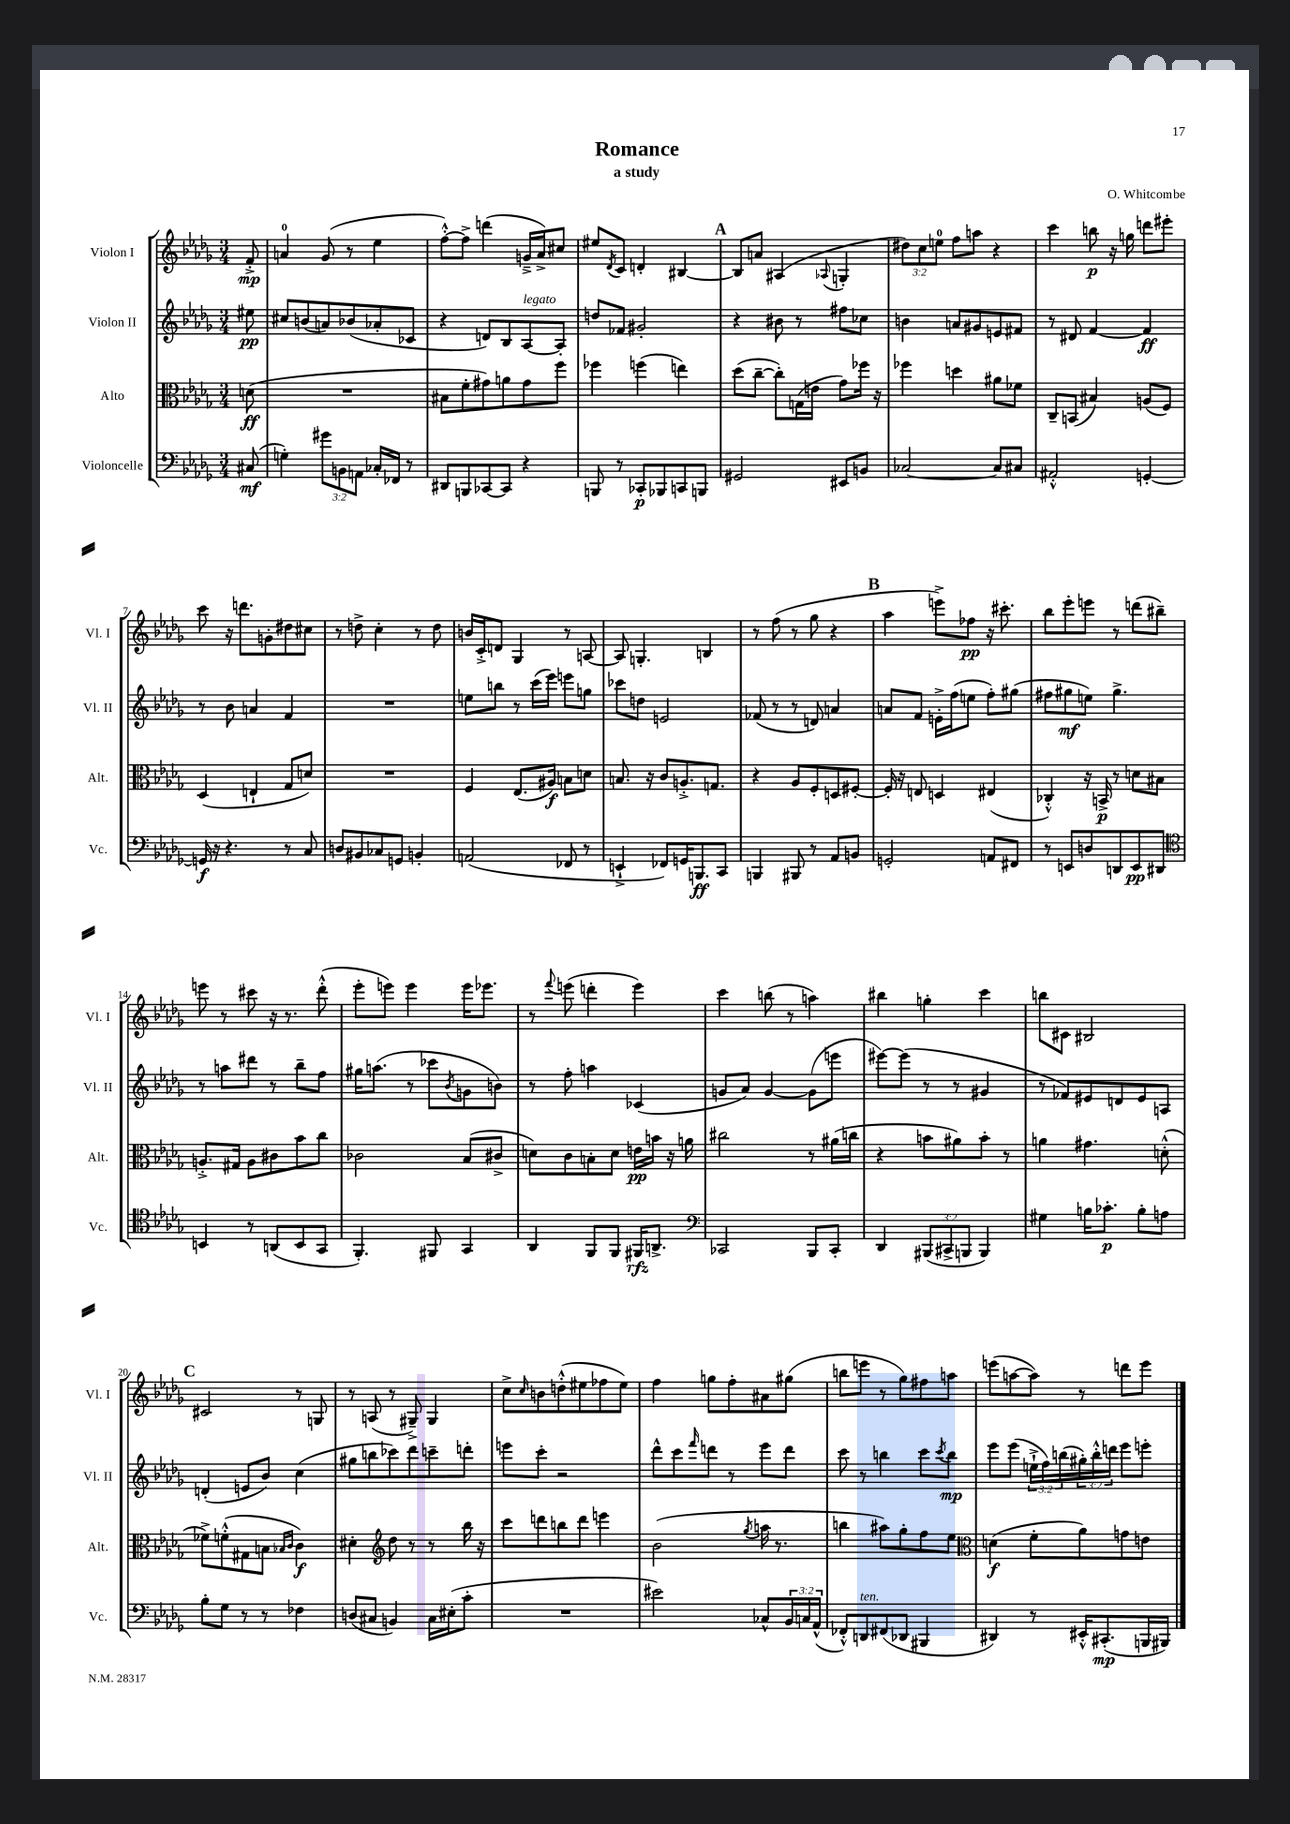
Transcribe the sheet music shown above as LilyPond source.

\header { title = "Romance" composer = "O. Whitcombe" subtitle = "a study" }
<<
\new StaffGroup <<
\new Staff = "s0" \with { instrumentName = "Violon I" shortInstrumentName = "Vl. I" } {
    \clef treble \key des \major \numericTimeSignature \time 3/4 \override Staff.TupletNumber.text = #tuplet-number::calc-fraction-text \partial 8
    f'8-.->\mp |
    a'4-0 ges'8( r8 ees''4 |
    f''8~-.-^) f''8-> d'''4( g'16---> aes'16->) cis''8 |
    eis''8 \acciaccatura { des'8 } c'8 d'4-. bis4~ |
    \mark \markup { \bold "A" } bis8 a'8 ais4( \appoggiatura { aes8 } g4-. |
    \tuplet 3/2 { dis''8) c''8 e''8-0 } f''8 a''8 r4 |
    c'''4 b''8\p r16 g''16 d'''8 eis'''8-. |
    c'''8 r16 d'''8. g'8-. dis''8 cis''8 |
    r8 d''8-> c''4-. r8 d''8 |
    b'16 c'16-.-> d'8 ges4 r8 a8~ |
    a8 g4.-. b4 |
    r8 f''8( r8 ges''8 r4 |
    \mark \markup { \bold "B" } aes''4 e'''8->) fes''8\pp r16 cis'''8.-. |
    bes''8 ees'''8-. e'''8 r8 d'''8( bis''8--) |
    e'''8 r8 cis'''8 r16 r8. des'''8-.-^( |
    ees'''8-. e'''8) e'''4 e'''16 ees'''8. |
    r8 \appoggiatura { f'''8 } e'''8( d'''4-. e'''4) |
    c'''4 b''8( r8 a''4) |
    bis''4 g''4-. c'''4 |
    b''8 cis'8 bis2 |
    \mark \markup { \bold "C" } cis'2 r8 g8 |
    r8 a8( r8 gis8--->) gis4 |
    c''8-> \grace { c''16 } b'8 d''8-.-^( eis''8 fes''8 eis''8) |
    f''4 g''8 f''8-. ais'8 gis''8( |
    b''8 e'''8 r8 ges''8) fis''8 a''8 |
    e'''8( a''8~ a''8) r8 d'''8 e'''8 \bar "|." |
}
\new Staff = "s1" \with { instrumentName = "Violon II" shortInstrumentName = "Vl. II" } {
    \clef treble \key des \major \numericTimeSignature \time 3/4 \override Staff.TupletNumber.text = #tuplet-number::calc-fraction-text \partial 8
    eis''8\pp |
    cis''8 b'8( a'8) bes'8( aes'8-. ces'8 |
    r4 d'8) bes8 aes8~^\markup { \italic "legato" } aes8-. |
    d''8 fes'8 gis'2-. |
    \mark \markup { \bold "A" } r4 bis'8 r8 fis''8 ces''8 |
    b'4 a'8 gis'8 e'8 fis'8 |
    r8 dis'8 f'4~ f'4\ff |
    r8 bes'8 a'4 f'4 |
    R2. |
    e''8 b''8 r8 c'''16( ees'''16) e'''8 g''8 |
    ces'''8 d''8 e'2 |
    fes'8( r8 r8 d'8) a'4 |
    \mark \markup { \bold "B" } a'8 f'8 e'16-.-> f''16( e''8 f''8-.) gis''8( |
    fis''8 gis''8\mf e''8) gis''4.-> |
    r8 a''8 dis'''8 r8 bes''8-- f''8 |
    gis''16 a''8.( r8 ces'''8 \acciaccatura { bes'8 } g'8 b'8) |
    r8 f''8-. a''4 ces'4( |
    g'8 aes'8) g'4~ g'8( e'''8 |
    eis'''8~) eis'''8( r8 r8 gis'4 |
    r8 fes'8) eis'8 d'8 eis'8 a8 |
    \mark \markup { \bold "C" } d'4-.( e'8 bes'8) c''4( |
    gis''8 b''8 ces'''8) des'''8 c'''8-- d'''8-. |
    e'''8 c'''8-. r2 |
    des'''8-^ c'''8 \grace { f'''16 } d'''8 r8 ees'''8 d'''8 |
    c'''8 r8 b''4 c'''8 \acciaccatura { c'''8 } b''8\mp |
    ees'''8 ees'''8( \tuplet 3/2 { e''16-!-> f''16) b''16( } \tuplet 3/2 { gis''16-.) b''16-.-^ d'''16 } ees'''8 e'''8-. \bar "|." |
}
\new Staff = "s2" \with { instrumentName = "Alto" shortInstrumentName = "Alt." } {
    \clef alto \key des \major \numericTimeSignature \time 3/4 \partial 8
    d'8\ff( |
    R2. |
    bis8 f'8-. gis'8) a'8 gis'8 f''8 |
    fes''4 f''4( e''4) |
    \mark \markup { \bold "A" } des''8( c''8~-- c''8-.) g16( e'16 ges'8) fes''16 r16 |
    fes''4 d''4 ais'8 fes'8 |
    c8-- b,8( bis4) a8( f8) |
    des4( e4-! ges8 d'8) |
    R2. |
    f4 ees8.( ais16\f) b8 d'8 |
    b8. r16 c'8 a8.-.-> g8. |
    r4 aes8 f8-. d8 fis8~-. |
    \mark \markup { \bold "B" } fis16-. r16 e8 d4 eis4( |
    ces4-.-^) r16 b,16->\p r8 d'8 bis8 |
    a8.-.-> gis16 a8 cis'8 bes'8 c''8 |
    ces'2 bes8( cis'8-> |
    d'8) c'8 b8-. d'8 e'16\pp b'16 r16 a'16 |
    cis''2 r8 ais'16( c''16 |
    r4 b'8 ais'8) b'8-. r8 |
    a'4 gis'4. d'8-.-^( |
    \mark \markup { \bold "C" } fes'8->) f'8-.-^( gis8 b8 \grace { bes16 c'16 } c'4\f) |
    dis'4-. \clef treble des''8 r8 r8 bes''16 r16 |
    c'''8 d'''8 b''8 d'''8 e'''4 |
    bes'2( \acciaccatura { ges''8 } a''16 r8. |
    b''4 ais''8) ges''8-. f''8 ees''8 |
    \clef alto d'4\f( f'8-. aes'8) g'8 e'8 \bar "|." |
}
\new Staff = "s3" \with { instrumentName = "Violoncelle" shortInstrumentName = "Vc." } {
    \clef bass \key des \major \numericTimeSignature \time 3/4 \override Staff.TupletNumber.text = #tuplet-number::calc-fraction-text \partial 8
    cis8\mf( |
    g4-.) \tuplet 3/2 { gis'8 b,8 a,8 } ces16-. fes,16 r8 |
    dis,8 b,,8 ces,8~ ces,8 r4 |
    b,,8 r8 ces,8-.\p bes,,8 c,8 b,,8 |
    \mark \markup { \bold "A" } gis,2 eis,8 b,8 |
    ces2~ ces8 cis8 |
    ais,2-.-^ g,4~-. |
    g,16\f r16 r4. r8 c8 |
    d8 bis,8 ces8 g,8 b,4-. |
    a,2( fes,8 r8 |
    e,4-!-> fes,8) g,16 b,,8.\ff c,8 |
    b,,4 bis,,8 r8 aes,8 b,8 |
    \mark \markup { \bold "B" } g,2-. a,8 fis,8 |
    r8 e,8 d8 d,8 e,8\pp dis,8 |
    \clef tenor b,4 r8 a,8( b,8 ges,8 |
    f,4.-.) fis,8 ges,4 |
    aes,4 f,8 f,8 fis,16\rfz a,8.-> |
    \clef bass ces,2 bes,,8 ces,8-. |
    des,4 \tuplet 3/2 { bis,,8( cis,8-> b,,8 } b,,4) |
    gis4 b16 ces'8.-.\p b8-. a8 |
    \mark \markup { \bold "C" } bes8-. ges8 r8 r8 fes4 |
    d8( cis8 b,4) cis16 eis16-.( c'8-. |
    R2. |
    eis'2) ces8-^ \tuplet 3/2 { bes,16 c16 aes,16-^( } |
    fes,8-.-^) d,8^\markup { \italic "ten." } fis,8( des,8 bis,,4 |
    dis,4) r8 eis,16-.-^ cis,8.-.\mp( b,,16 bis,,16) \bar "|." |
}
>>
>>
